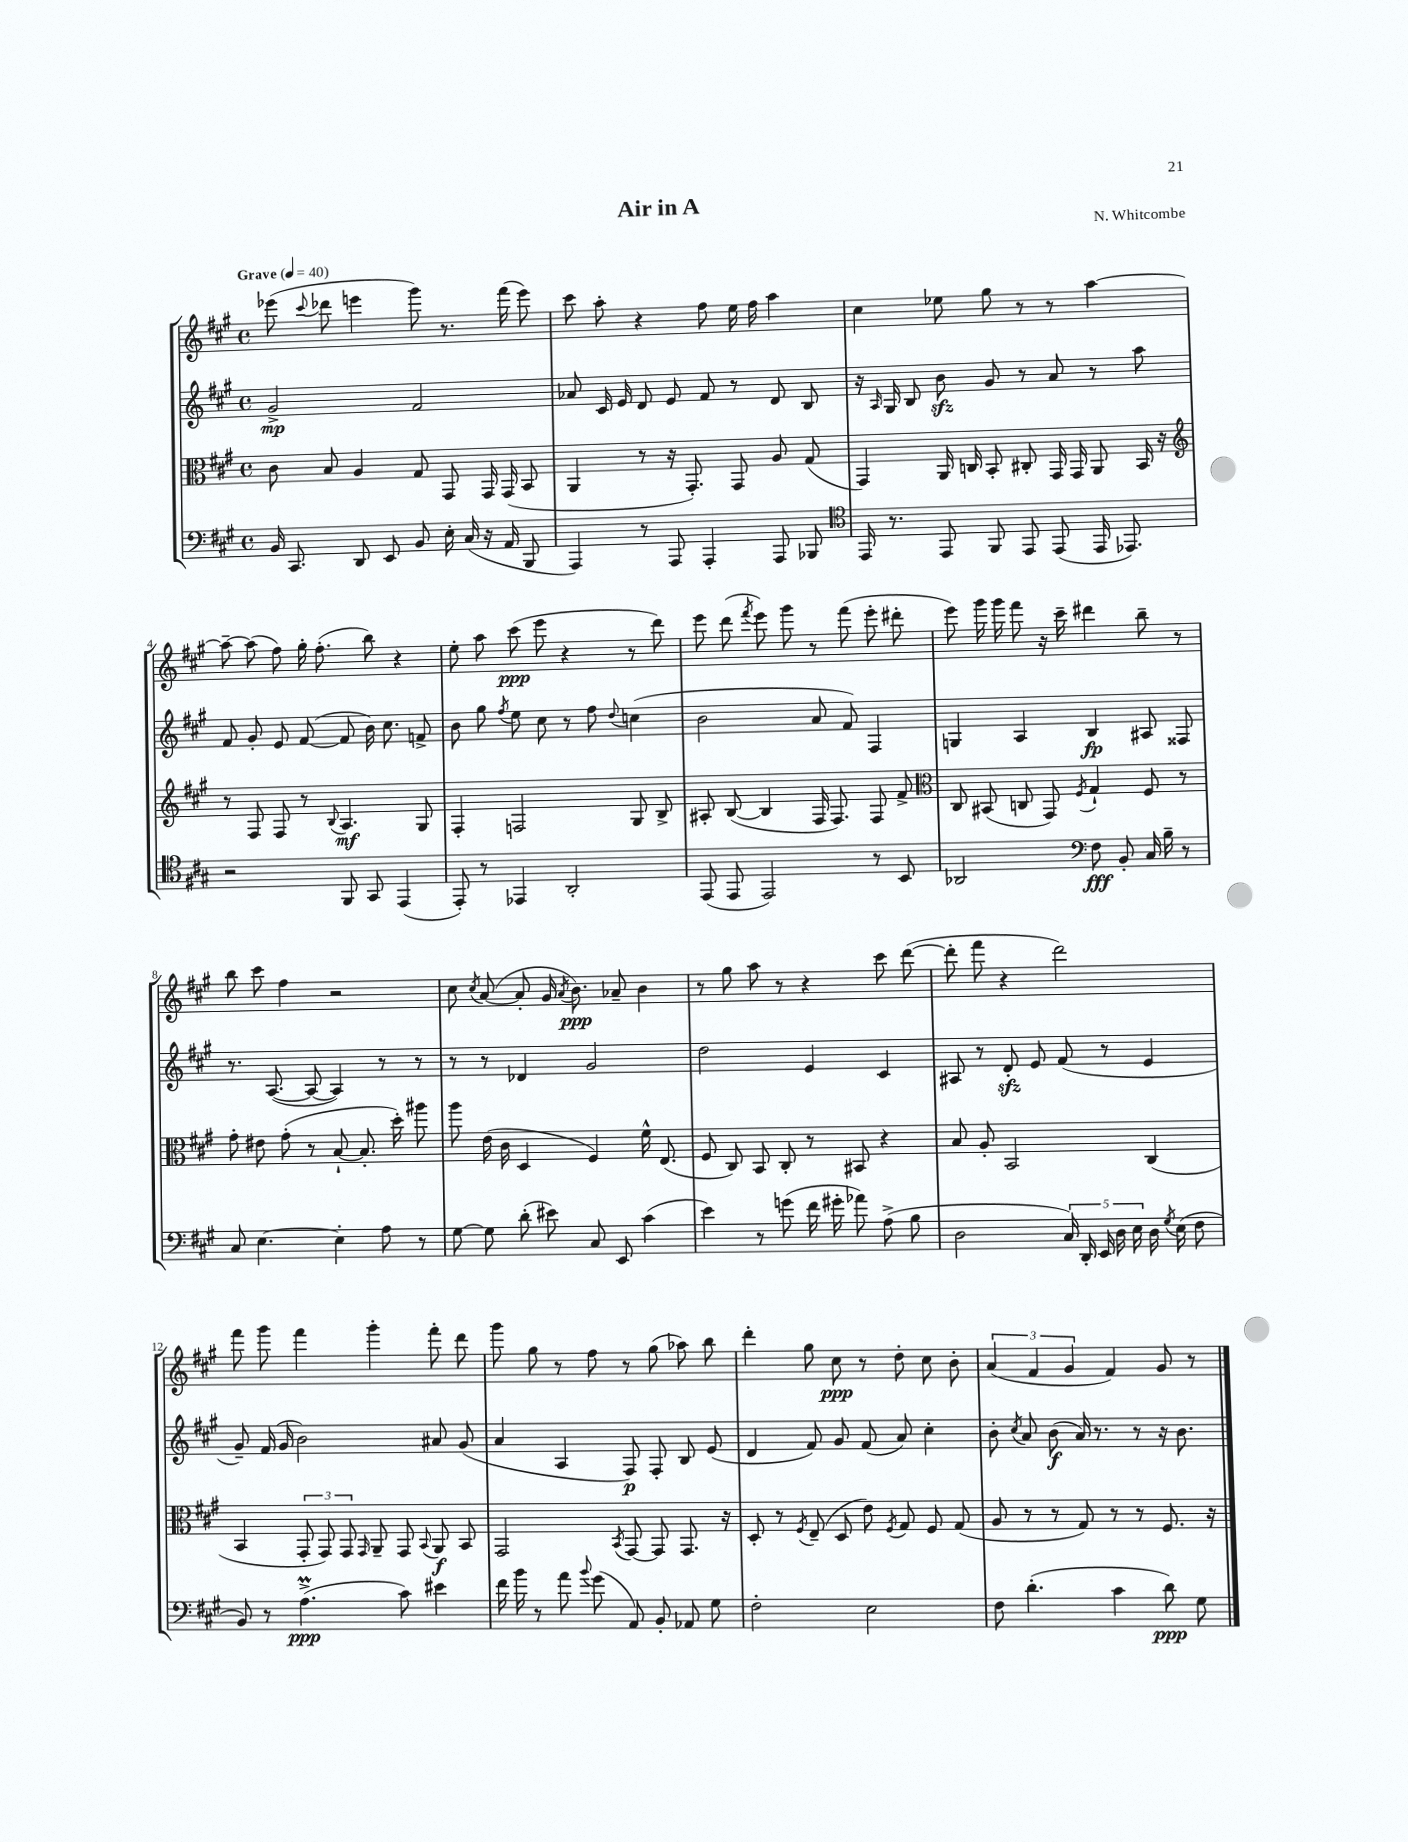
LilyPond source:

\header { title = "Air in A" composer = "N. Whitcombe" }
<<
\new StaffGroup <<
\new Staff = "s0" {
    \clef treble \key a \major \defaultTimeSignature \time 4/4 \tempo "Grave" 4 = 40
    \autoBeamOff ees'''8( \appoggiatura { cis'''8 } des'''8 e'''4 gis'''8) r8. fis'''16( e'''8) |
    cis'''8 a''8-. r4 fis''8 e''16 fis''16 a''4 |
    cis''4 ees''8 gis''8 r8 r8 a''4~ |
    a''8~-- a''8( fis''8) gis''16-. fis''8.-.( b''8) r4 |
    e''8-. a''8 cis'''8\ppp( e'''8 r4 r8 d'''8) |
    e'''8 d'''8( \acciaccatura { fis'''8 } e'''8) gis'''8 r8 fis'''8( e'''8-. dis'''8-. |
    e'''8) gis'''16 gis'''16 fis'''8 r16 cis'''16-- dis'''4 b''8-- r8 |
    b''8 cis'''8 fis''4 r2 |
    cis''8 \acciaccatura { cis''8 } a'8~( a'8-. gis'16 \acciaccatura { a'8 } b'8.\ppp) aes'8-- b'4 |
    r8 gis''8 a''8 r8 r4 cis'''8 d'''8~( |
    d'''8-. fis'''8 r4 d'''2) |
    fis'''8 gis'''8 fis'''4 gis'''4-. fis'''8-. d'''8 |
    gis'''8 gis''8 r8 fis''8 r8 gis''8( aes''8) b''8 |
    d'''4-. gis''8 cis''8\ppp r8 d''8-. cis''8 b'8-. |
    \tuplet 3/2 { a'4( fis'4 gis'4 } fis'4) gis'8 r8 \bar "|." |
}
\new Staff = "s1" {
    \clef treble \key a \major \defaultTimeSignature \time 4/4
    \autoBeamOff gis'2->\mp fis'2 |
    aes'8 cis'16 e'16 d'8 e'8 fis'8 r8 d'8 b8 |
    r16 \grace { a16 } gis16 b8 b'8\sfz gis'8 r8 a'8 r8 a''8 |
    fis'8 gis'8-. e'8 fis'8~( fis'8 b'16) cis''8. f'8-> |
    b'8 gis''8 \acciaccatura { fis''8 } e''8 cis''8 r8 fis''8 \appoggiatura { d''8 } c''4( |
    b'2 a'8 fis'8) fis4 |
    g4 a4 b4\fp ais8 fisis8 |
    r8. a8.~( a8~ a4) r8 r8 |
    r8 r8 des'4 gis'2 |
    d''2 e'4 cis'4 |
    ais8 r8 d'8-.\sfz e'8 fis'8( r8 e'4 |
    gis'8--) fis'16( gis'16 b'2) ais'8 gis'8( |
    a'4 a4 fis8\p) fis8-. b8 e'8( |
    d'4 fis'8) gis'8 fis'8( a'8) cis''4-. |
    b'8-. \acciaccatura { cis''8 } a'8 b'8\f( a'16) r8. r8 r16 b'8. \bar "|." |
}
\new Staff = "s2" {
    \clef alto \key a \major \defaultTimeSignature \time 4/4
    \autoBeamOff cis'8 b8 a4 gis8 gis,8 gis,16 gis,16( b,8 |
    a,4 r8 r16 gis,8.-.) gis,8 a8 gis8( |
    gis,4) a,16 c16 b,8-. cis8-. gis,16 gis,16 a,8 b,16 r16 |
    \clef treble r8 fis8 fis8 r8 \appoggiatura { b8 } a4.\mf gis8 |
    fis4-. f2 gis8 b8-> |
    ais8-. b8~( b4 fis16 fis8.) fis8 fis'8-> |
    \clef alto cis8 bis,8( c8 gis,8) \acciaccatura { fis8 } gis4-! fis8 r8 |
    gis'8-. eis'8 gis'8-.( r8 b8~-! b8.-. d''16-.) ais''8 |
    a''8 e'16( cis'16 d4 fis4) fis'16-^ e8.( |
    fis8 cis8) b,8 cis8-. r8 bis,8 r4 |
    b8 a8-. b,2 cis4( |
    b,4 \tuplet 3/2 { gis,8-. gis,8) gis,8 } \grace { gis,16 } a,8-- gis,8 \appoggiatura { b,8 } a,8\f b,8 |
    gis,2 \acciaccatura { b,8 } gis,8~ gis,8 gis,8. r16 |
    d8-. r8 \acciaccatura { fis8 } e8--( d8 e'8) \acciaccatura { fis8 } gis8 fis8 gis8( |
    a8 r8 r8 gis8) r8 r8 fis8. r16 \bar "|." |
}
\new Staff = "s3" {
    \clef bass \key a \major \defaultTimeSignature \time 4/4
    \autoBeamOff b,16 cis,8. d,8 e,8 b,8 e16-. cis16( r16 a,16 b,,8 |
    a,,4) r8 a,,8 a,,4-. a,,8 bes,,8 |
    \clef tenor e,16 r8. e,8 fis,8 e,8 e,8( e,16 ees,8.) |
    r2 fis,8 gis,8 e,4( |
    e,8-.) r8 ees,4 a,2-. |
    e,8( e,8 e,2) r8 b,8 |
    aes,2 \clef bass fis8\fff b,8-. cis16 b16-- r8 |
    cis8 e4.~ e4-. a8 r8 |
    gis8~ gis8 d'8-.( eis'8) cis8 e,8 cis'4( |
    e'4) r8 g'8( fis'16 gis'16-. aes'8) a8->( b8 |
    d2 \tuplet 5/4 { cis16) d,16-. e,16 d16 e16 } d16 \acciaccatura { gis8 } e16( fis8 |
    b,8) r8 a4.->\prall\ppp( cis'8) eis'4 |
    fis'16 b'16 r8 a'8 \appoggiatura { b'8 } gis'8( a,8) b,8-. aes,8 gis8 |
    fis2-. e2 |
    fis8 d'4.-.( cis'4 d'8\ppp) gis8 \bar "|." |
}
>>
>>
